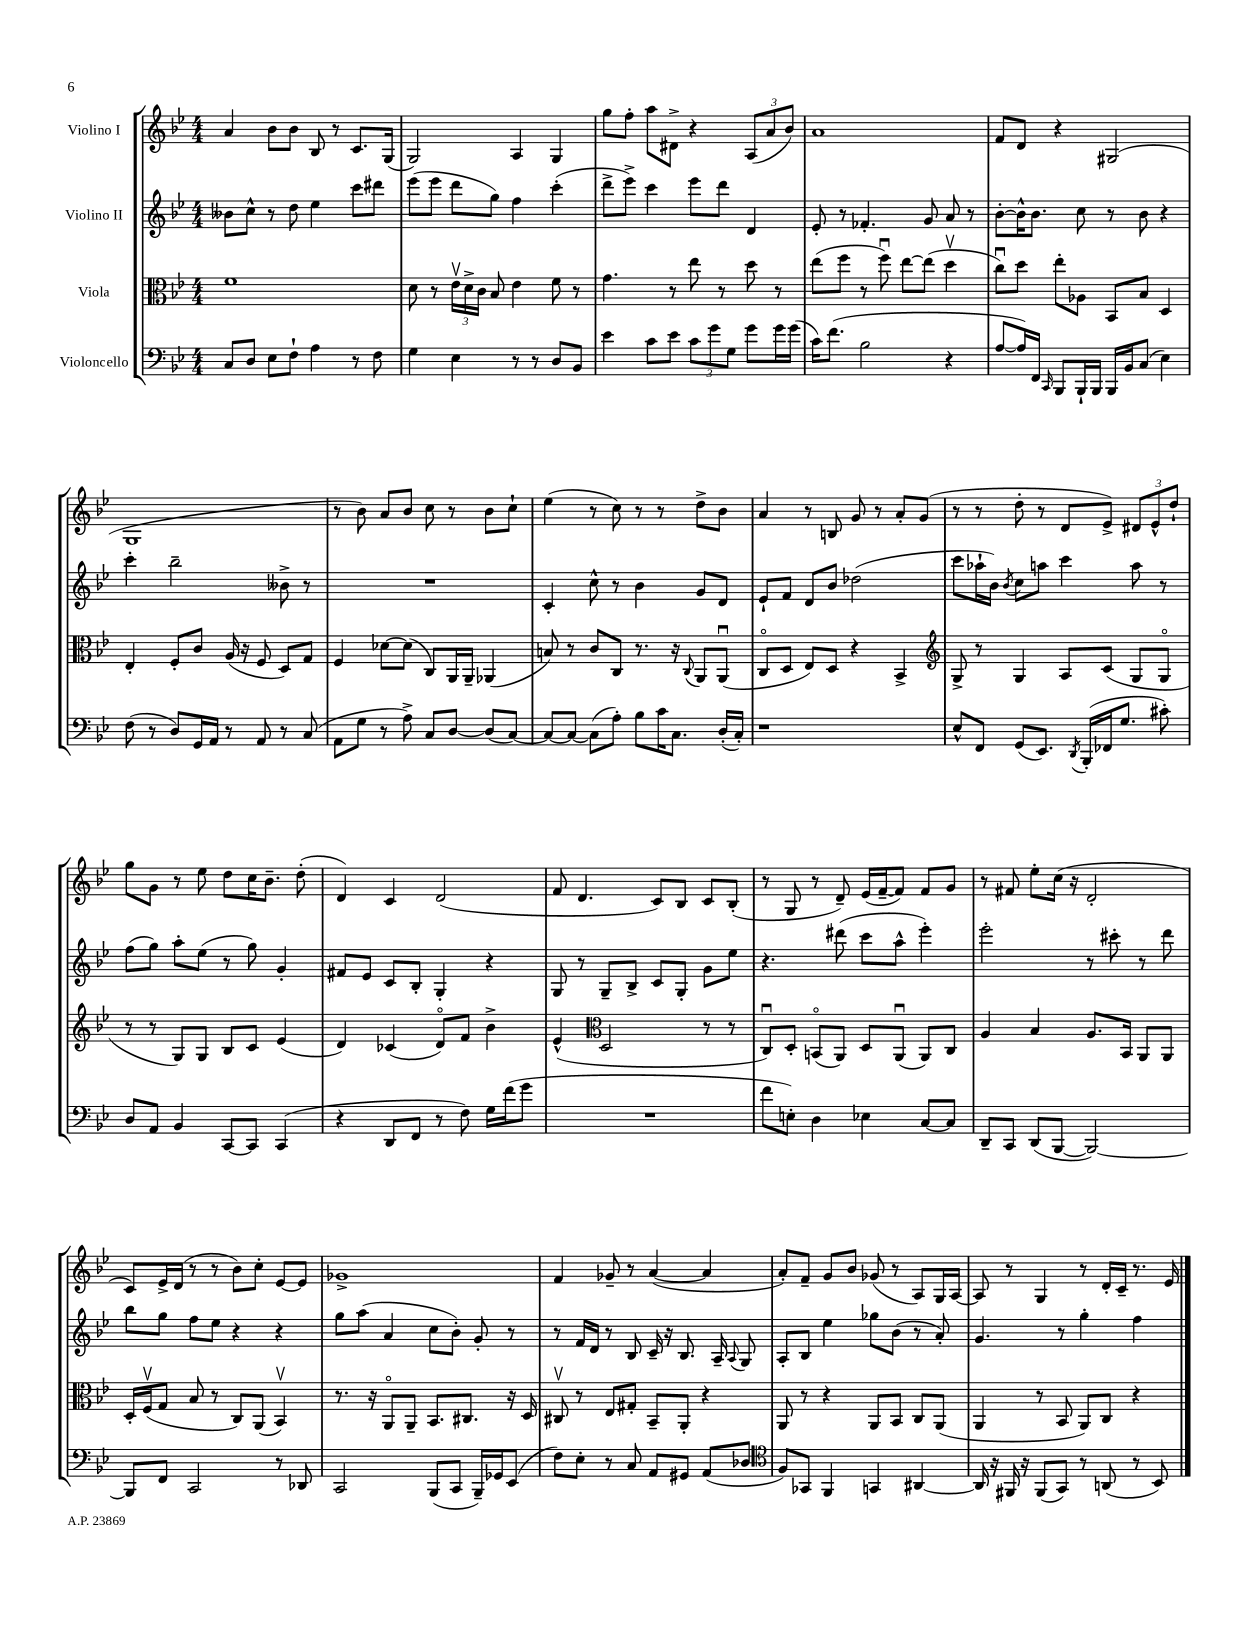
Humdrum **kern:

**kern	**kern	**kern	**kern
*staff4	*staff3	*staff2	*staff1
*clefF4	*clefC3	*clefG2	*clefG2
*k[b-e-]	*k[b-e-]	*k[b-e-]	*k[b-e-]
*M4/4	*M4/4	*M4/4	*M4/4
8C	1f	8b--	4a
8D	.	8cc^^	.
8E-	.	8r	8b-
8F`	.	8dd	8b-
4A	.	4ee-	8B-
.	.	.	8r
8r	.	8ccc	8.c
8F	.	8ddd#	.
.	.	.	(16G
=	=	=	=
4G	8d	(8eee-	2G)
.	8r	8eee-	.
4E-	24e-v	8ddd	.
.	24d^	.	.
.	24c	.	.
.	8B-	8gg)	.
8r	4e-	4ff	4A
8r	.	.	.
8D	8f	(4ccc'	4G
8BB-	8r	.	.
=	=	=	=
4e-	4.g	8ddd^	8gg
.	.	8eee-^)	8ff'
8c	.	4ccc	8aa
8e-	8r	.	8d#^
12c	8ee-	8eee-	4r
12g	.	.	.
.	8r	8ddd	.
12G	.	.	.
8g	8dd	4d	(12A
.	.	.	12a
16g	8r	.	.
.	.	.	12b-)
(16g	.	.	.
=	=	=	=
16c)	(8ee-	8e-'	1a
(8.f	.	.	.
.	8ff	8r	.
2B-	8r	4.f-'	.
.	8ffu)	.	.
.	[8ee-	.	.
.	(8ee-]	8g	.
4r	4ddv	8a	.
.	.	8r	.
=	=	=	=
[8A	8ccu)	[8b-'	8f
16A])	8dd	16b-^^]	8d
16FF	.	8.b-	.
16qqCC	.	.	.
8BBB-	8ee-'	.	4r
16BBB-`	8A-	8cc	.
16BBB-	.	.	.
16BBB-	8BB-	8r	(2G#
16BB-	.	.	.
(8C	8B-	8b-	.
4E-)	4D	4r	.
=	=	=	=
(8F	4E-'	4ccc'	1G
8r	.	.	.
8D)	8F'	2bb-~	.
16GG	8c	.	.
16AA	.	.	.
8r	(16A	.	.
.	16r	.	.
8AA	8F	.	.
8r	8D)	8b--^	.
(8C	8G	8r	.
=	=	=	=
8AA	4F	1r	8r
8G	.	.	8b-)
8r	[8d-	.	8a
8A^)	(8d-]	.	8b-
8C	8C)	.	8cc
[8D	16AA	.	8r
.	16AA~	.	.
(8D]	(4AA-	.	8b-
[8C)	.	.	8cc`
=	=	=	=
8C_	8B)	4c'	(4ee-
8C_	8r	.	.
(8C]	8c	8cc^^	8r
8A')	8C	8r	8cc)
8B-	8.r	4b-	8r
16c	.	.	8r
8.C	16r	.	.
.	8qqC	.	.
.	8AA	8g	8dd^
(16D'	(8AAu	8d	8b-
16C')	.	.	.
=	=	=	=
1r	8Co	8e-`	4a
.	8D	8f	.
.	8E-)	8d	8r
.	8D	8b-	8B
.	4r	(2dd-	8g
.	.	.	8r
.	4BB-^	.	8a'
.	.	.	(8g
=	=	=	=
*	*clefG2	*	*
8E-^^	8G^	8ccc	8r
8FF	8r	16aa-`	8r
.	.	16b-)	.
.	.	8qb-	.
(8GG	4G	8cc	8dd'
8.EE-)	.	8aa	8r
.	8A	4ccc	8d
8qDD	.	.	.
(16BBB-'	.	.	.
16FF-	(8c	.	8e-^)
8.G	.	.	.
.	8G	8aa	12d#
.	.	.	12e-^^
8c#')	8Go	8r	.
.	.	.	12dd`
=	=	=	=
8D	8r	(8ff	8gg
8AA	8r	8gg)	8g
4BB-	8G)	8aa'	8r
.	8G	(8ee-	8ee-
[8CC	8B-	8r	8dd
8CC]	8c	8gg)	16cc
.	.	.	8.b-~
(4CC	(4e-	4g'	.
.	.	.	(8dd'
=	=	=	=
4r	4d)	8f#	4d)
.	.	8e-	.
8DD	(4c-	8c	4c
8FF	.	8B-'	.
8r	8do)	4G'	(2d
8F)	8f	.	.
16G	4b-^	4r	.
(16f	.	.	.
8g	.	.	.
=	=	=	=
1r	(4e-^^	8G	8f
.	.	8r	4.d
*	*clefC3	*	*
.	2D	8G~	.
.	.	8B-^	.
.	.	8c	8c)
.	.	8G'	8B-
.	8r	8g	8c
.	8r	8ee-	(8B-'
=	=	=	=
8f	8Cu)	4.r	8r
8E')	8D'	.	8G
4D	(8BBo	.	8r
.	8AA)	(8ddd#	8d~)
4E-	8D	8ccc	(16e-
.	.	.	[16f~
.	(8AAu	8aa^^	8f])
[8C	8AA)	4eee-')	8f
8C]	8C	.	8g
=	=	=	=
8DD~	4A	2eee-'	8r
8CC	.	.	8f#
(8DD	4B-	.	8ee-'
[8BBB-	.	.	(16cc
.	.	.	16r
2BBB-_)	8.A	8r	2d'
.	.	8ccc#'	.
.	16BB-	.	.
.	8AA	8r	.
.	8AA	8ddd	.
=	=	=	=
8BBB-]	16D'	8bb-	8c)
.	(16Fv	.	.
8FF	8G	8gg	16e-^
.	.	.	(16d
2CC	8B-	8ff	8r
.	8r	8ee-	8r
.	8C)	4r	8b-)
.	(8AA	.	8cc'
8r	4BB-v)	4r	[8e-
8DD-	.	.	8e-]
=	=	=	=
2CC	8.r	8gg	1g-^
.	.	(8aa	.
.	16r	.	.
.	8AAo	4a	.
.	8AA~	.	.
(8BBB-	8.BB-	8cc	.
8CC	.	8b-')	.
.	8.C#	.	.
16BBB-~)	.	8g'	.
16GG-	.	.	.
(8EE-	16r	8r	.
.	16D	.	.
=	=	=	=
8F)	8C#v	8r	4f
8E-'	8r	16f	.
.	.	16d	.
8r	8E-	8r	8g-~
8C	8G#'	8B-	8r
8AA	8BB-~	16c~	([4a
.	.	16r	.
8GG#	8AA'	8.B-	.
(8AA	4r	.	4a]
.	.	16A~	.
.	.	8qqA	.
8D-	.	8G	.
=	=	=	=
*clefC4	*	*	*
8F)	8AA	8A'	8a')
8GG-	8r	8B-	8f~
4FF	4r	4ee-	8g
.	.	.	8b-
4GG	8AA	8gg-	(8g-
.	8BB-	(8b-	8r
[4AA#	8C	8r	8A)
.	(8AA	8a')	16G
.	.	.	[16A
=	=	=	=
16AA#]	4AA	4.g	8A]
16r	.	.	.
16FF#	.	.	8r
16r	.	.	.
(8FF#	8r	.	4G
8GG)	8BB-	8r	.
8r	8AA)	4gg'	8r
(8AA	8C	.	16d'
.	.	.	16c~
8r	4r	4ff	8.r
8BB-)	.	.	.
.	.	.	16e-
==	==	==	==
*-	*-	*-	*-
